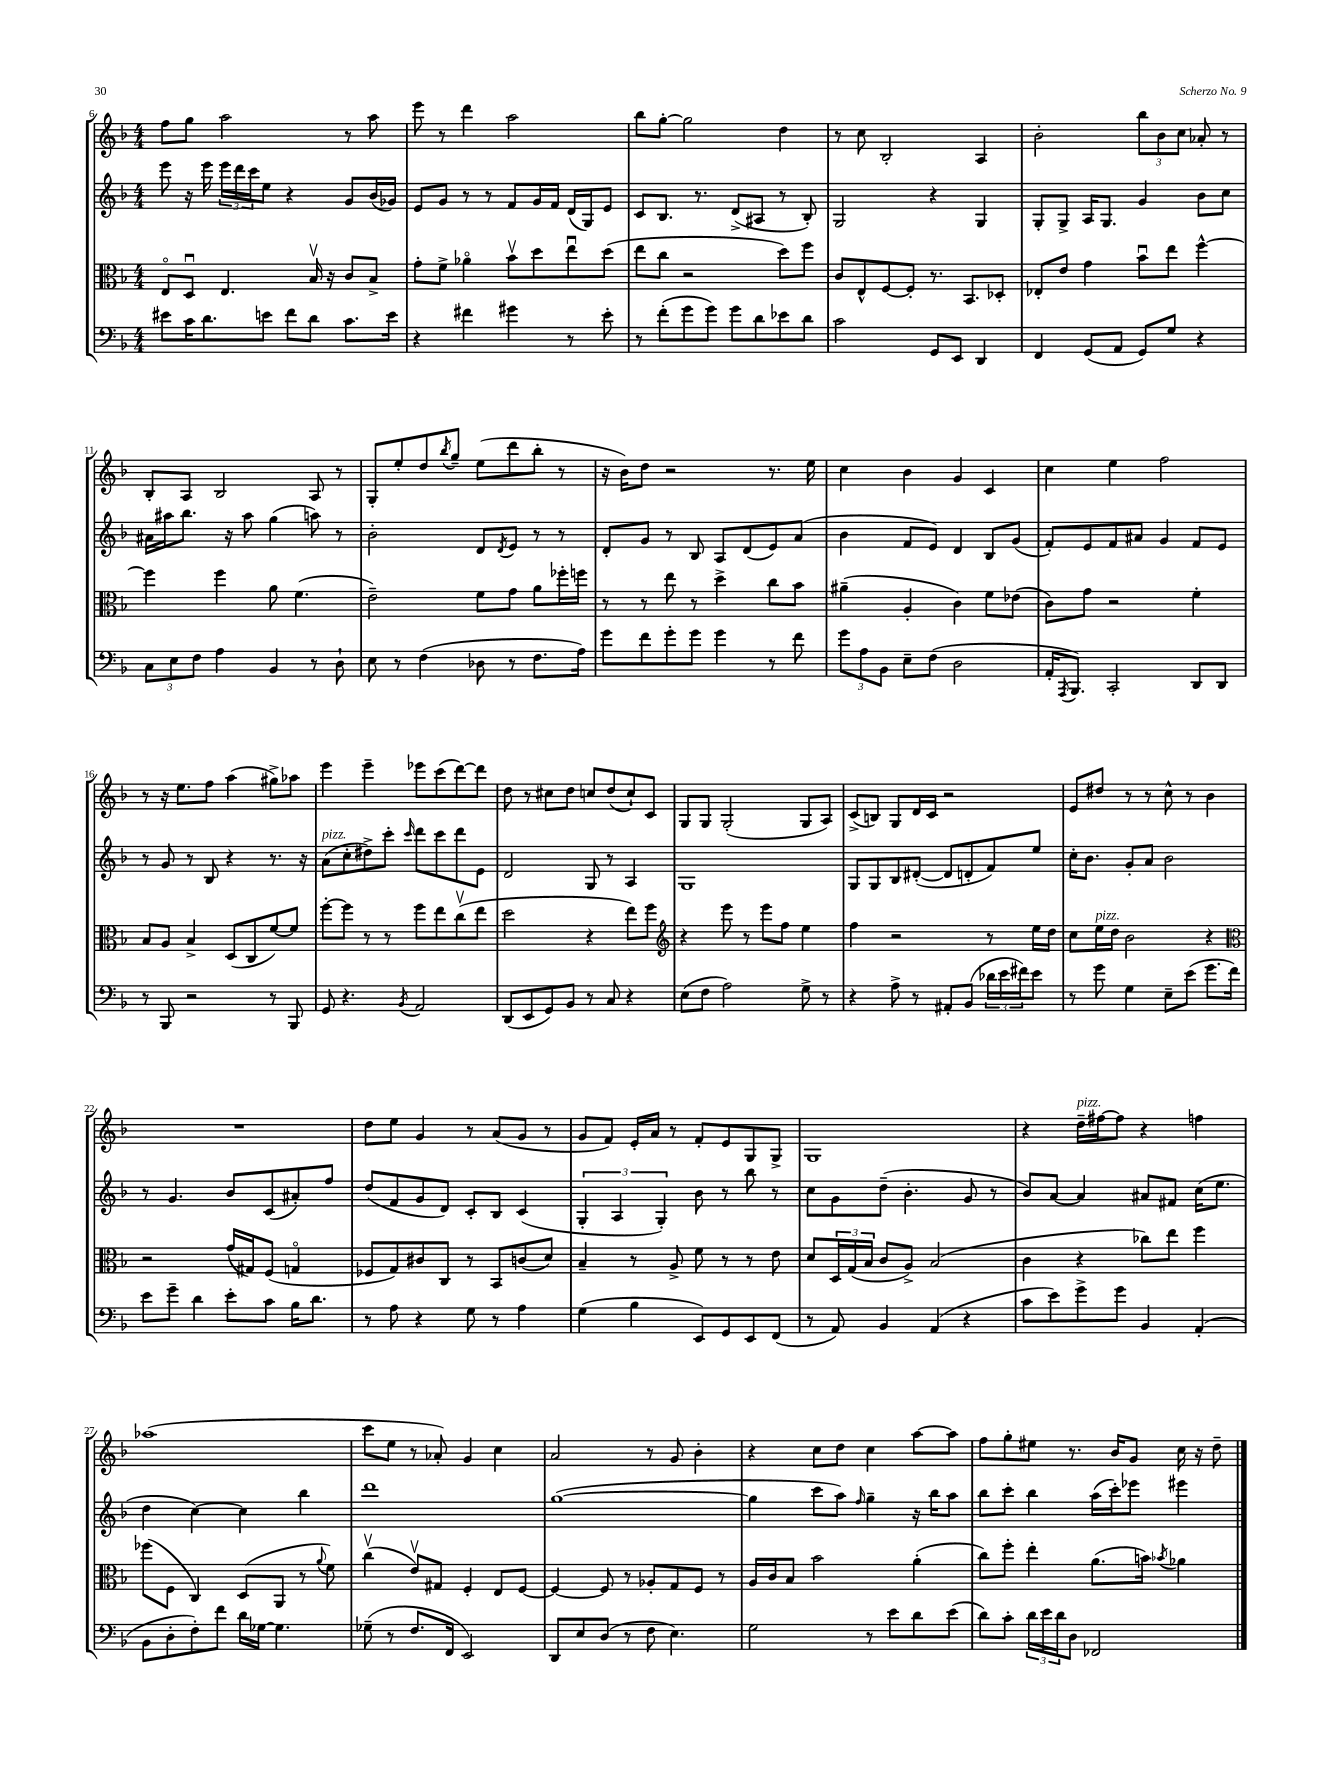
<<
\new StaffGroup <<
\new Staff = "s0" {
    \clef treble \key f \major \numericTimeSignature \time 4/4
    f''8 g''8 a''2 r8 a''8 |
    e'''8 r8 d'''4 a''2 |
    bes''8 g''8~-. g''2 d''4 |
    r8 c''8 bes2-. a4 |
    bes'2-. \tuplet 3/2 { bes''8 bes'8 c''8 } aes'8-. r8 |
    bes8-. a8 bes2 a8 r8 |
    g8-. e''8-. d''8 \acciaccatura { bes''8 } g''8-- e''8( d'''8 bes''8-. r8 |
    r16 bes'16) d''8 r2 r8. e''16 |
    c''4 bes'4 g'4 c'4 |
    c''4 e''4 f''2 |
    r8 r16 e''8. f''8 a''4( gis''8->) aes''8 |
    e'''4 e'''4-- ees'''8 c'''8( d'''8~) d'''8 |
    d''8 r8 cis''8 d''8 c''8 d''8( c''8-!) c'8 |
    g8 g8 g2-.( g8 a8) |
    c'8->( b8) g8 d'16 c'16 r2 |
    e'8 dis''8 r8 r8 c''8-^ r8 bes'4 |
    R1 |
    d''8 e''8 g'4 r8 a'8( g'8 r8 |
    g'8 f'8) e'16-. a'16 r8 f'8-. e'8 g8 g8-> |
    g1 |
    r4 d''16--^\markup { \italic "pizz." } fis''16~ fis''8 r4 f''4 |
    aes''1( |
    c'''8 e''8 r8 aes'8-.) g'4 c''4 |
    a'2 r8 g'8 bes'4-. |
    r4 c''8 d''8 c''4 a''8~ a''8 |
    f''8 g''8-. eis''8 r8. bes'16 g'8 c''16 r16 d''8-- \bar "|." |
}
\new Staff = "s1" {
    \clef treble \key f \major \numericTimeSignature \time 4/4
    e'''8 r16 e'''16 \tuplet 3/2 { e'''16 d'''16 c'''16 } e''8 r4 g'8 bes'16( ges'16) |
    e'8 g'8 r8 r8 f'8 g'16 f'16 d'16( g16) e'8 |
    c'8 bes8. r8. d'8->( ais8 r8 bes8-.) |
    g2 r4 g4 |
    g8-. g8-> a16 g8. g'4 bes'8 c''8 |
    ais'16 ais''16 bes''8. r16 ais''8 g''4( a''8) r8 |
    bes'2-. d'8 \acciaccatura { d'8 } e'8 r8 r8 |
    d'8-. g'8 r8 bes8 a8 d'8( e'8) a'8( |
    bes'4 f'8 e'8) d'4 bes8 g'8( |
    f'8-.) e'8 f'8 ais'8 g'4 f'8 e'8 |
    r8 g'8 r8 bes8 r4 r8. r16 |
    a'8^\markup { \italic "pizz." }( c''8-. dis''8->) c'''8-. \grace { c'''16 } d'''8 c'''8 d'''8 e'8 |
    d'2 g8 r8 a4 |
    g1 |
    g8 g8 bes8 dis'8~-.( dis'8 d'8-. f'8) e''8 |
    c''16-. bes'8. g'8-. a'8 bes'2 |
    r8 g'4. bes'8 c'8( ais'8-.) f''8 |
    d''8( f'8 g'8 d'8) c'8-. bes8 c'4( |
    \tuplet 3/2 { g4-. a4 g4-.) } bes'8 r8 bes''8 r8 |
    c''8 g'8 d''8--( bes'4.-. g'8 r8 |
    bes'8) a'8~ a'4 ais'8 fis'8 c''16( e''8. |
    d''4 c''4~) c''4 bes''4 |
    d'''1 |
    g''1~( |
    g''4 c'''8 a''8) \grace { f''16 } g''4-- r16 bes''16 a''8 |
    bes''8 c'''8-. bes''4 a''16( c'''16-.) ees'''8 eis'''4 \bar "|." |
}
\new Staff = "s2" {
    \clef alto \key f \major \numericTimeSignature \time 4/4
    e8\flageolet d8\downbow e4. bes16\upbow r16 c'8 bes8-> |
    g'8-. f'8-> aes'4\flageolet bes'8\upbow d''8 e''8\downbow d''8( |
    e''8 c''8 r2 d''8) f''8 |
    c'8 e8-^ f8~ f8-. r8. bes,8. des8-. |
    ees8-. e'8 g'4 bes'8\downbow e''8 f''4~-^ |
    f''4 f''4 a'8 f'4.( |
    e'2--) f'8 g'8 a'8 fes''16-. f''16 |
    r8 r8 e''8 r8 d''4-> c''8 bes'8 |
    ais'4--( a4-. c'4) f'8 ees'8( |
    c'8) g'8 r2 f'4-. |
    bes8 a8 bes4-> d8( c8 f'8~) f'8 |
    f''8~-. f''8 r8 r8 f''8 e''8 c''8\upbow( e''8 |
    d''2 r4 e''8) f''8 |
    \clef treble r4 e'''8 r8 e'''8 f''8 e''4 |
    f''4 r2 r8 e''16 d''16 |
    c''8 e''16^\markup { \italic "pizz." } d''16 bes'2 r4 |
    \clef alto r2 g'16( gis16) f8( g4\flageolet |
    fes8 g8) cis'8 c8 r8 bes,8 c'8( d'8) |
    bes4-- r8 a8-> f'8 r8 r8 e'8 |
    d'8 \tuplet 3/2 { d16 g16( bes16 } c'8 a8->) bes2( |
    c'4 r4 ces''8) e''8 f''4 |
    fes''8( f8 c4) d8( a,8 r8 \appoggiatura { a'8 } f'8) |
    c''4\upbow( e'8\upbow) gis8 f4-. e8 f8~ |
    f4~ f8 r8 aes8-. g8 f8 r8 |
    a16 c'16 bes8 bes'2 a'4-.( |
    c''8) f''8-. e''4-. a'8.( b'16) \acciaccatura { bes'8 } aes'4 \bar "|." |
}
\new Staff = "s3" {
    \clef bass \key f \major \numericTimeSignature \time 4/4
    eis'8 c'16 d'8. e'8 f'8 d'8 c'8. e'16 |
    r4 fis'4 gis'4 r8 e'8-. |
    r8 f'8-.( g'8 g'8) g'8 d'8 ees'8 d'8 |
    c'2 g,8 e,8 d,4 |
    f,4 g,8( a,8 g,8) g8 r4 |
    \tuplet 3/2 { c8 e8 f8 } a4 bes,4 r8 d8-! |
    e8 r8 f4( des8 r8 f8. a16) |
    g'8 f'8 g'8-. g'8 g'4 r8 f'8 |
    \tuplet 3/2 { g'8 a8 bes,8 } e8-- f8( d2 |
    a,16-. \acciaccatura { a,,8 } bes,,8.) c,2-. d,8 d,8 |
    r8 bes,,8 r2 r8 bes,,8 |
    g,8 r4. \acciaccatura { bes,8 } a,2 |
    d,8( e,8 g,8) bes,8 r8 c8 r4 |
    e8( f8 a2) g8-> r8 |
    r4 a8-> r8 ais,8-. bes,8( \tuplet 3/2 { des'16 e'16 fis'16) } e'8 |
    r8 g'8 g4 e8-- e'8( g'8. f'16) |
    e'8 g'8-- d'4 e'8-. c'8 bes16 d'8. |
    r8 a8 r4 g8 r8 a4 |
    g4( bes4 e,8) g,8 e,8 f,8( |
    r8 a,8) bes,4 a,4( r4 |
    c'8 e'8) g'8-> g'8 bes,4 a,4-.( |
    bes,8 d8-. f8-.) f'8 d'16 ges16~ ges4. |
    ges8--( r8 f8. f,16 e,2) |
    d,8 e8 d8( r8 f8 e4.) |
    g2 r8 e'8 d'8 e'8( |
    d'8) c'8-. \tuplet 3/2 { d'16 e'16 d'16 } d8 fes,2 \bar "|." |
}
>>
>>
\layout { \context { \Score currentBarNumber = #6 } }
